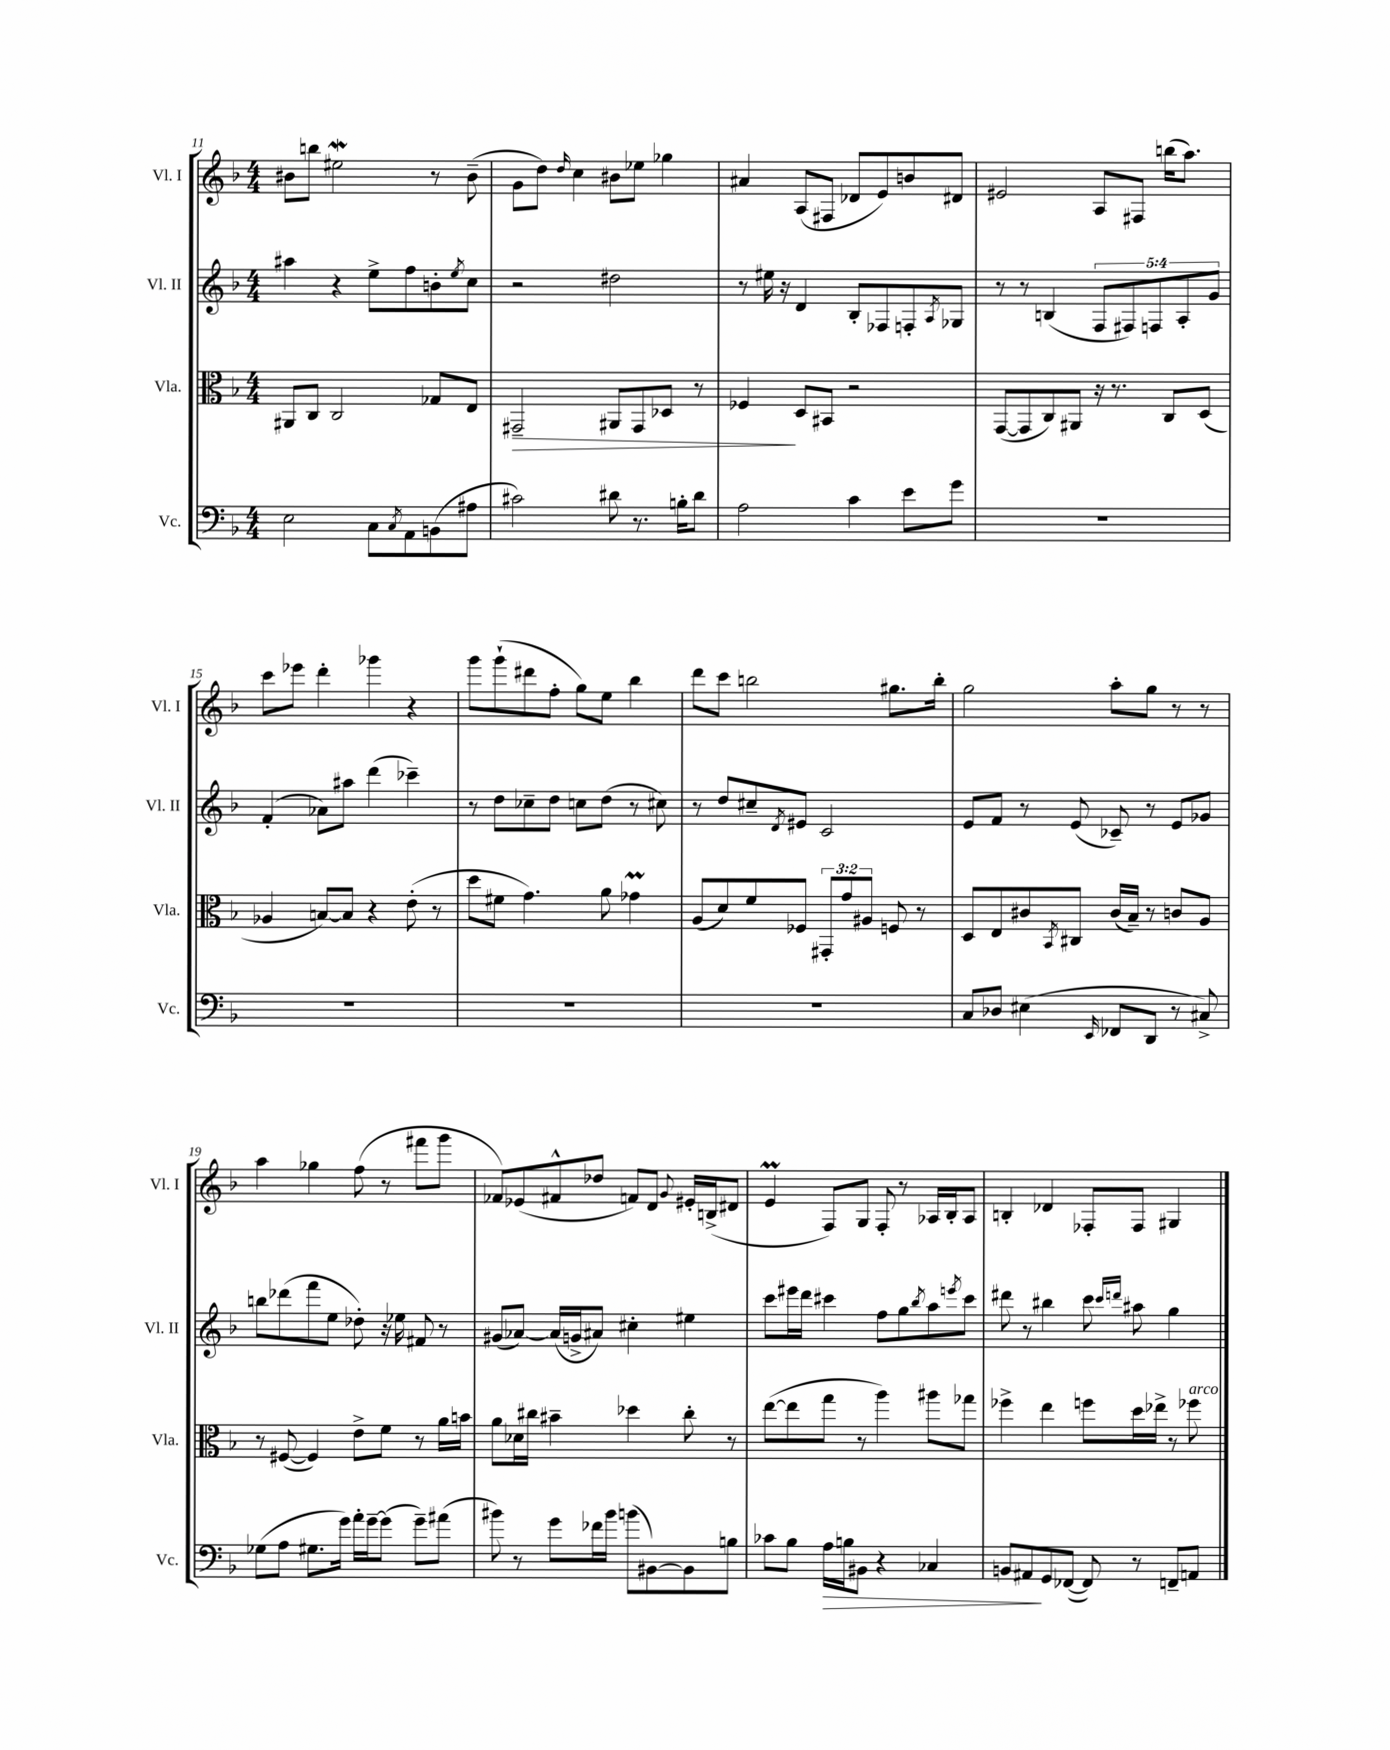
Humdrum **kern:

**kern	**kern	**kern	**kern
*staff4	*staff3	*staff2	*staff1
*clefF4	*clefC3	*clefG2	*clefG2
*k[b-]	*k[b-]	*k[b-]	*k[b-]
*M4/4	*M4/4	*M4/4	*M4/4
2E\	8AA#/L	4aa#\	8b#\L
.	8C/J	.	8bb\J
.	2C/	4r	2ee#\
8C\L	.	8ee^\L	.
8qC/	.	.	.
8AA\	.	8ff\	.
(8BB\	8G-/L	8b'\	8r
.	.	8qee/	.
8A#\J	8E/J	8cc\J	(8b#~\
=	=	=	=
2c#\)	2GG#~/	2r	8g\L
.	.	.	8dd\J)
.	.	.	16qqdd/
.	.	.	4cc\
8d#\	8AA#/L	2dd#\	8b#\L
8.r	8GG#/	.	8ee-\J
.	8D-/J	.	4gg-\
16B'\LK	.	.	.
8d#\J	8r	.	.
=	=	=	=
2A\	4F-/	8r	4a#/
.	.	16ee#\	.
.	.	16r	.
.	8D/L	4d/	(8A/L
.	8BB#/J	.	8F#/J
4c\	2r	8B-'/L	8d-/L
.	.	8F-/	8e/)
8e\L	.	8F'/	8b/
.	.	8qA/	.
8g\J	.	8G-/J	8d#/J
=	=	=	=
1r	([8GG/L	8r	2e#/
.	8GG/]	8r	.
.	8C/)	(4B/	.
.	8AA#/J	.	.
.	16r	10F/L	8A/L
.	8.r	.	.
.	.	10F#/)	.
.	.	.	8F#/J
.	.	10F/	.
.	8C/L	.	(16bb\LK
.	.	10A'/	.
.	.	.	8.aa\J)
.	(8D/J	.	.
.	.	10g/J	.
=	=	=	=
1r	4A-/	(4f'/	8ccc\L
.	.	.	8eee-\J
.	[8B/L)	8a-\L)	4ddd'\
.	8B/]J	8aa#\J	.
.	4r	(4ddd\	4ggg-\
.	(8e'\	4ccc-~\)	4r
.	8r	.	.
=	=	=	=
1r	8dd\L	8r	8ggg\L
.	8f#\J	8dd\L	(8ggg`\
.	4.g\)	8cc-~\	8ddd#\
.	.	8dd\J	8ff'\J
.	.	8cc\L	8gg\L)
.	8a\	(8dd\J	8ee\J
.	4g-\	8r	4bb-\
.	.	8cc#\)	.
=	=	=	=
1r	(8A/L	8r	8ddd\L
.	8d/)	8dd/L	8ccc\J
.	8f/	8cc#~/	2bb\
.	.	8qd/	.
.	8F-/J	8e#/J	.
.	12GG#'/L	2c/	.
.	12g/	.	.
.	12A#/J	.	.
.	8F/	.	8.gg#\L
.	8r	.	.
.	.	.	16bb'\Jk
=	=	=	=
8C/L	8D/L	8e/L	2gg\
8D-/J	8E/	8f/J	.
(4E#\	8c#/	8r	.
.	8qBB-/	.	.
.	8C#/J	(8e/	.
16qqEE/	.	.	.
8FF-/L	(16c#/LL	8c-~/)	8aa'\L
.	16B-~/JJ)	.	.
8DD/J	8r	8r	8gg\J
8r	8c/L	8e/L	8r
8C#^/)	8A/J	8g-/J	8r
=	=	=	=
(8G-\L	8r	8bb\L	4aa\
8A\J	([8F#/	(8ddd-\	.
8.G#\L	4F#/])	8fff\	4gg-\
.	.	8ee\J	.
16g\Jk)	.	.	.
16a'\LL	8e^\L	8dd-'\)	(8ff\
[16g~\J	.	.	.
(8g\]J	8f\J	16r	8r
.	.	16ee-\	.
8g~\L)	8r	8f#/	8fff#\L
(8a#\J	16a\LL	8r	8ggg\J
.	16b\JJ	.	.
=	=	=	=
8b#\)	8a\L	(8g#/L	8f-/L)
8r	16d-\L	[8a-/J)	(8e-/
.	16cc#\JJ	.	.
8g\L	4b#~\	(16a-/]LL	8f#^^/
.	.	16g^/J	.
16f-\L	.	8a#/J)	8dd-/J
16b#\JJ	.	.	.
(8b\L	4dd-\	4cc#'\	8f/L)
[8BB#\)	.	.	8d/J
.	.	.	8qqg/
8BB#\]	8cc#'\	4ee#\	16e#'/LL
.	.	.	(16B^/J
8B\J	8r	.	8d#/J
=	=	=	=
8c-\L	([8ee\L	8ccc\L	4e/
8B-\J	8ee\]	16eee#\L	.
.	.	16ddd\JJ	.
16A\LL	8gg\J	4ccc#\	8F/L)
16B\J	.	.	.
8BB#\J	8r	.	8G/J
4r	4aa\)	8ff\L	8F'/
.	.	8gg\	8r
.	.	8qbb-/	.
4C-/	8aa#\L	8aa\	16A-/LL
.	.	.	16B-'/J
.	.	8qeee/	.
.	8gg-\J	8ccc#\J	8A-/J
=	=	=	=
8BB/L	4ff-^\	8ddd#\	4B'/
8AA#/	.	8r	.
8GG/	4ee\	4bb#\	4d-/
([8FF-/J	.	.	.
8FF-/])	8ff\L	8ccc\	8F-'/L
.	.	16qqccc/LL	.
.	.	16qqddd/JJ	.
8r	16dd\L	8aa#\	8F-/J
.	16ee-^\JJ	.	.
8FF~/L	8r	4gg\	4G#/
8AA/J	8ff-\	.	.
==	==	==	==
*-	*-	*-	*-
